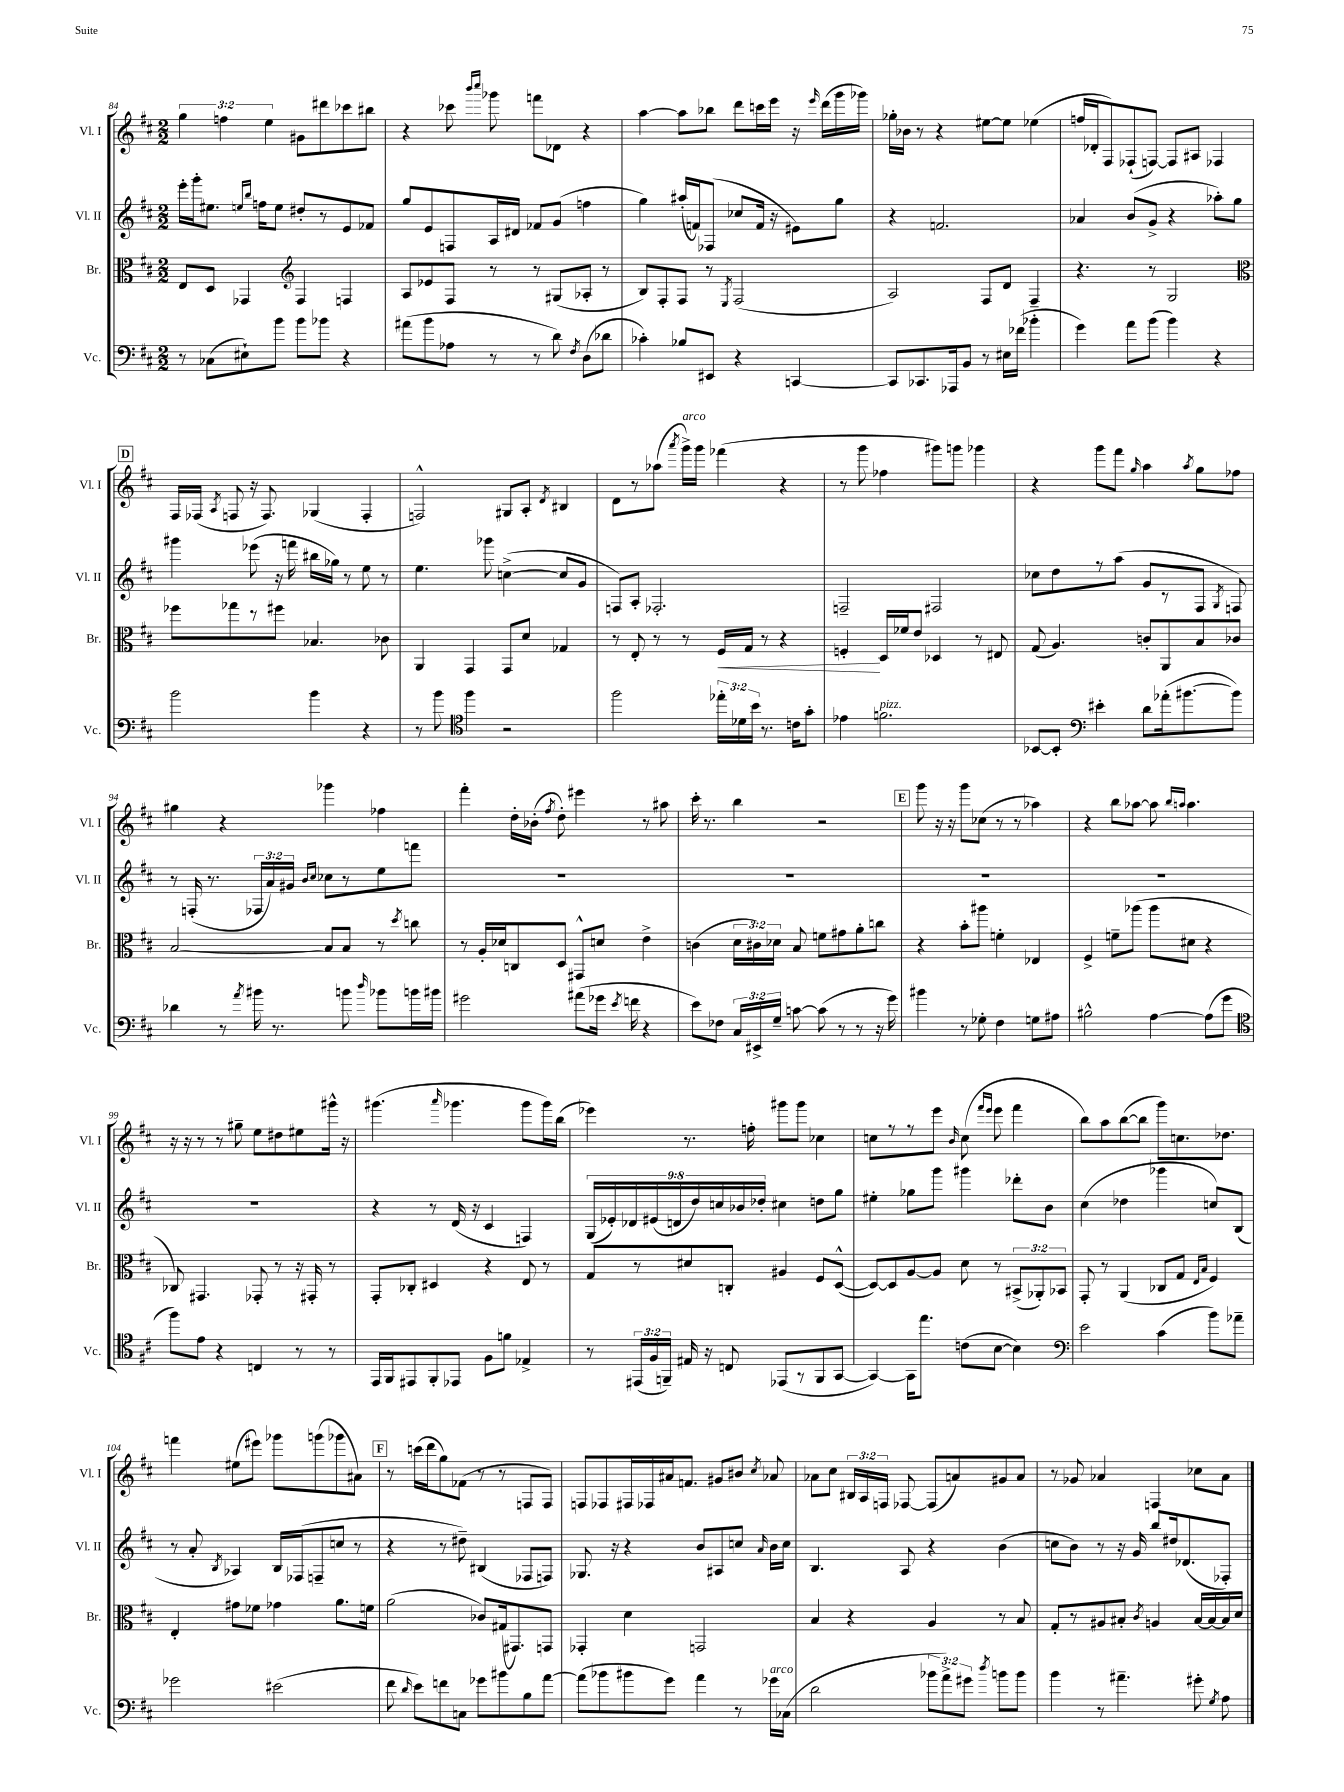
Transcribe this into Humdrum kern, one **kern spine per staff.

**kern	**kern	**kern	**kern
*staff4	*staff3	*staff2	*staff1
*clefF4	*clefC3	*clefG2	*clefG2
*k[f#c#]	*k[f#c#]	*k[f#c#]	*k[f#c#]
*M2/2	*M2/2	*M2/2	*M2/2
8r	8E	16eee'	6gg
.	.	16ggg'	.
(8C-	8D	8.ee#	.
.	.	.	6ff
8E#`)	4GG-	.	.
.	.	16qqee	.
.	.	16qqbb	.
.	.	16ff	.
.	.	.	6ee
8b	.	8ee	.
*	*clefG2	*	*
8b	4F#	8dd#'	8g#
8b-	.	8r	8ddd#
4r	4F	8e	8ccc-
.	.	8f-	8bb#
=	=	=	=
(8a#	8A	8gg	4r
8b	8e-	8e	.
8A-	8F#	8F	8ccc-
.	.	.	16qqbbb
.	.	.	16qqcccc#
8r	8r	16A	8ggg-
.	.	16d#	.
8r	8r	8f-	8fff
8d)	(8G#	(8g	8d-
8qF#	.	.	.
(8D	8A-'	4ff	4r
8d-	8r	.	.
=	=	=	=
4c-')	8B)	4gg)	[4aa
.	8F#'	.	.
8B-	8F#	(16aa#'	8aa]
.	.	16f)	.
8EE#	8r	(8F-	8bb-
.	8qE	.	.
4r	(2F#	8cc-	8ddd
.	.	16f	16ccc
.	.	16r	16eee
[4CC	.	8e#)	16r
.	.	.	16qqeee
.	.	.	(16ddd
.	.	8gg	16ggg
.	.	.	16ggg-)
=	=	=	=
8CC]	2A)	4r	16gg-'
.	.	.	16b-
8.CC-	.	.	8r
.	.	2.f	4r
16AAA-	.	.	.
8BB	.	.	.
8r	8F#	.	[8ee#
16E#	8d	.	8ee#]
(16f-	.	.	.
4b-'	4F#~	.	(4ee-
=	=	=	=
4g)	4.r	4a-	16ff
.	.	.	16d-'
.	.	.	8F#)
8a	.	(8b	(8F-`
(8b	8r	8g^	[8F)
4b)	2G	4r	8F]
.	.	.	8A#
4r	.	8aa-')	4F-
.	.	8gg	.
=	=	=	=
*	*clefC3	*	*
2b	8ff-	4ggg#	16F#
.	.	.	(16F-
.	.	.	8qA
.	8gg-	.	8F
.	8r	(8eee-	16r
.	.	.	8.F)
.	8ff#	16r	.
.	.	16fff	.
4b	4.B-	16bb#	(4G-
.	.	16gg-)	.
.	.	8r	.
4r	.	8ee	4F'
.	8c-	8r	.
=	=	=	=
8r	4AA	4.ee	2F^^)
8b	.	.	.
*clefC4	*	*	*
4ff#	4GG	.	.
.	.	8ggg-	.
2r	8GG	([4cc^	8G#
.	8d	.	8A'
.	.	.	8qd
.	4G-	8cc]	4B#
.	.	8g	.
=	=	=	=
2ff#	8r	8F)	8d
.	8E'	8A'	8r
.	8r	2.F-'	(8aa-
.	.	.	8qaaa
.	8r	.	16ggg^)
.	.	.	16ggg
24ee-'	16F#	.	(4fff-
24d-	.	.	.
.	16G	.	.
24b	.	.	.
8.r	8r	.	.
.	4r	.	4r
16c	.	.	.
8g'	.	.	.
=	=	=	=
4e-	4F'	2F~	8r
.	.	.	8ggg
2.f	16D	.	4ff-
.	16f-	.	.
.	8e	.	.
.	4D-	2F#	8ggg#)
.	.	.	8ggg
.	8r	.	4ggg-
.	8E#	.	.
=	=	=	=
[8BB-	(8G	8cc-	4r
8BB-']	4.A)	8dd	.
*clefF4	*	*	*
4e#'	.	8r	8ggg
.	.	(8aa	8fff#
.	.	.	16qqgg
8d	8c'	8g	4aa
(16a-'	8AA	8r	.
[8.b#	.	.	.
.	.	.	8qaa
.	8B	8F#	8gg
.	.	8qG	.
8b#])	8c-	8F)	8ff-
=	=	=	=
4d-	[2B	8r	4gg#
.	.	(16F'	.
.	.	8.r	.
8r	.	.	4r
8qa	.	.	.
16b#	.	24F-	.
.	.	24a)	.
8.r	.	.	.
.	.	24g#	.
.	.	16qqb	.
.	.	16qqcc#	.
.	8B]	8cc-	4ggg-
8b	8B	8r	.
16qqdd	.	.	.
8b-	8r	8ee	4ff-
.	8qdd	.	.
16b	8cc	8fff	.
16b#	.	.	.
=	=	=	=
2g#	8r	1r	4fff#'
.	16A'	.	.
.	16d-	.	.
.	8C	.	16dd'
.	.	.	(16b-'
.	.	.	8qff#
.	8D	.	8dd')
(8a#	8GG#^^	.	4eee#
16g-	8d	.	.
8qe	.	.	.
16f	.	.	.
4r	4e^	.	8r
.	.	.	8aa#
=	=	=	=
8e)	(4c	1r	16ccc#'
.	.	.	8.r
8F-	.	.	.
24C#	24d	.	4bb
24EE#^	24c#)	.	.
24G~	24d-	.	.
[8c	8B	.	.
(8c]	8f	.	2r
8r	8g#	.	.
8r	8a'	.	.
16r	8cc	.	.
16g)	.	.	.
=	=	=	=
4b#	4r	1r	8ggg
.	.	.	16r
.	.	.	16r
8r	8b'	.	8ggg
8G-'	8aa#	.	(8cc-
4F#	4f'	.	8r
.	.	.	8r
8G	4E-	.	4aa-)
8A#	.	.	.
=	=	=	=
2B#^^	4F#^	1r	4r
.	8f~	.	8bb
.	(8aa-	.	[8aa-
[4A	8aa-	.	8aa-]
.	.	.	16qqbb
.	.	.	16qqaa
.	8d#	.	4.aa
(8A]	4r	.	.
8g	.	.	.
=	=	=	=
*clefC4	*	*	*
8ff#)	8C-)	1r	16r
.	.	.	16r
8e	4.GG#	.	8r
4r	.	.	8r
.	.	.	8gg#~
4C	8GG-'	.	8ee
.	8r	.	8dd#
8r	16r	.	8ee#
.	16GG#'	.	.
8r	8r	.	16ggg#^^
.	.	.	16r
=	=	=	=
16EE	8GG'	4r	(4.ggg#
16FF#	.	.	.
8EE#	8C-'	.	.
8FF#'	4D#	8r	.
.	.	.	16qqaaa
8EE-	.	(16d	4.ggg-
.	.	16r	.
8F#	4r	4c#	.
8f	.	.	.
4E-^	8E	4F)	8ggg-
.	8r	.	16ggg-)
.	.	.	(16bb
=	=	=	=
8r	8G	(18G	4eee-)
.	.	18e-')	.
.	.	18d-	.
(24EE#	8r	.	.
24F#	.	(18e#	.
24FF~)	.	.	.
.	.	18d	.
16E#	8d#	.	8.r
.	.	18dd)	.
16r	.	.	.
.	.	18cc	.
8C	8C'	.	.
.	.	18b-	.
.	.	.	16ff'
.	.	18dd-'	.
(8EE-	4A#	4cc#	8ggg#
8r	.	.	8ggg#
8FF	8F#	8dd	4cc-
[8GG	([8D^^	8gg	.
=	=	=	=
4GG_)	8D_)	4ee#'	8cc
.	8D]	.	8r
16GG]	[8A	8gg-	8r
8.ee	.	.	.
.	8A]	8ggg	8eee
.	.	.	16qqb
(8c	8d	4ggg#	(8cc
.	.	.	16qqfff#
.	.	.	16qqeee
[8B	8r	.	8eee
4B])	(12BB#^	8ddd-'	4fff#
.	12AA-')	.	.
.	.	8b	.
.	12BB-	.	.
=	=	=	=
*clefF4	*	*	*
2e	8GG'	(4cc#	8bb)
.	8r	.	8aa
.	(4AA	4dd-	([8bb
.	.	.	8bb]
(4c#	8C-	4ggg-	8ggg)
.	8G	.	8.cc
.	16qqE	.	.
.	16qqB	.	.
8b)	4F#)	8cc)	.
.	.	.	8.dd-
8a-~	.	(8B	.
=	=	=	=
2g-	4E'	8r	4fff
.	.	8a'	.
.	.	8qB	.
.	8g#	4A-)	(8ee#
.	8f-	.	8eee#)
(2e#	4g-	16B	8ggg-
.	.	(16F-	.
.	.	8F~	(8ggg
.	8.a	8cc	8ggg-
.	.	8r	8a#)
.	16f	.	.
=	=	=	=
8f#	(2a	4r	8r
16qqd	.	.	.
8e)	.	.	(16ccc
.	.	.	16ddd
8f	.	8r	8gg)
8C	.	8dd#~)	(8f-
8g-	8c-)	(4B#	8r
8b#	(16G#	.	8r
.	8.GG#)	.	.
8B	.	8F-	8F
[8a	8GG	8F)	8F)
=	=	=	=
(8a]	4GG-'	8.G-	8F
8b-	.	.	8F-
.	.	16r	.
8b#	4d	4r	16F#
.	.	.	16F-
8g)	.	.	16a#
.	.	.	8.f
4a	2GG	8b	.
.	.	8A#	8g#
8r	.	8cc	8b#
.	.	16qqa	8qcc#
16g-	.	16b	8a-
(16C-	.	16cc	.
=	=	=	=
2d	4B	4.B	8a-
.	.	.	8cc#
.	4r	.	24B#
.	.	.	24A
.	.	.	24F
.	.	8A	[8F-
12b-	4A	4r	(8F-]
12a^)	.	.	.
.	.	.	8a)
12g#	.	.	.
8qdd	.	.	.
8b	8r	(4b	8g#
8b	8B	.	8a
=	=	=	=
4b	8G'	8cc	8r
.	8r	8b)	8g-
8r	8A#	8r	4a-
4.a#~	8B#'	16r	.
.	.	16g	.
.	8qc#	.	.
.	4A	8bb	4F
.	.	16dd#	.
.	.	(8.d-	.
8g#'	[16B#	.	8cc-
.	16B#_	.	.
8qG	.	.	.
8A	16B#]	8F-')	8a-
.	16d	.	.
==	==	==	==
*-	*-	*-	*-
